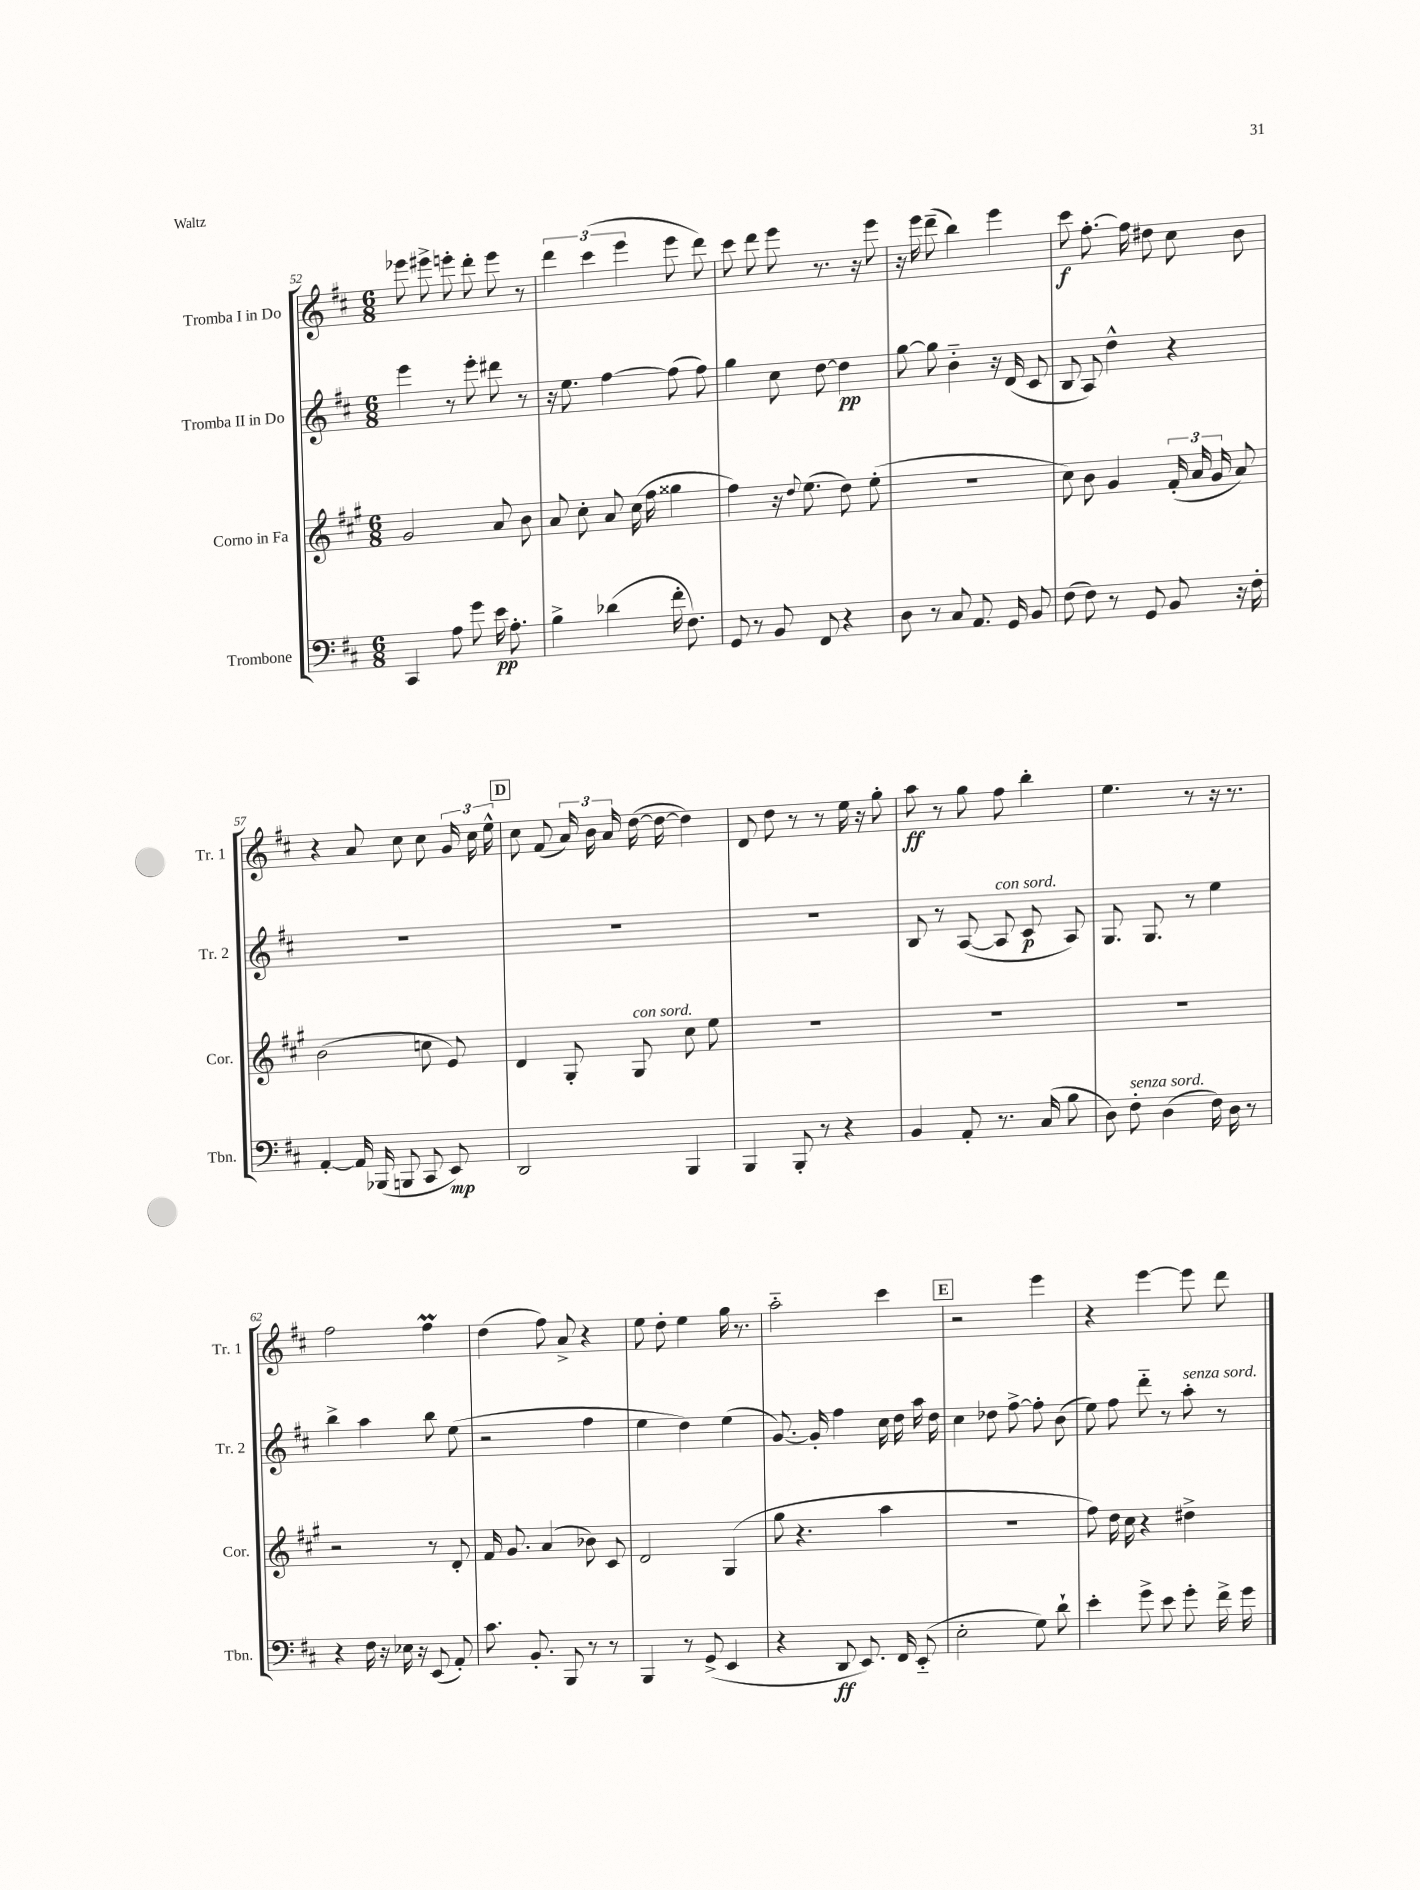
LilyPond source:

<<
\new StaffGroup <<
\new Staff = "s0" \with { instrumentName = "Tromba I in Do" shortInstrumentName = "Tr. 1" } {
    \clef treble \key d \major \numericTimeSignature \time 6/8
    \autoBeamOff ees'''8 eis'''8-> e'''8-. d'''8-. e'''8 r8 |
    \tuplet 3/2 { d'''4 cis'''4( e'''4 } e'''8 d'''8) |
    cis'''8 d'''8 e'''8 r8. r16 e'''8 |
    r16 e'''16 d'''8--( b''4) e'''4 |
    cis'''8\f fis''8.~-. fis''16 dis''8 cis''8 b'8 |
    r4 a'8 cis''8 cis''8 \tuplet 3/2 { g'16 cis''16 e''16-^ } |
    \mark \markup { \box "D" } cis''8 fis'8( \tuplet 3/2 { a'16) b'16 a'16 } d''16~( d''16~ d''4) |
    d'8 d''8 r8 r8 e''16 r16 g''8-. |
    a''8\ff r8 g''8 fis''8 b''4-. |
    e''4. r8 r16 r8. |
    fis''2 fis''4\prall |
    d''4( fis''8) a'8-> r4 |
    e''8 d''8-. e''4 g''16 r8. |
    a''2-_ cis'''4 |
    \mark \markup { \box "E" } r2 e'''4 |
    r4 e'''4~ e'''8 d'''8 \bar "|." |
}
\new Staff = "s1" \with { instrumentName = "Tromba II in Do" shortInstrumentName = "Tr. 2" } {
    \clef treble \key d \major \numericTimeSignature \time 6/8
    \autoBeamOff e'''4 r8 e'''8-. dis'''8 r8 |
    r16 e''8. fis''4~ fis''8( fis''8) |
    g''4 cis''8 d''8~ d''4\pp |
    g''8~ g''8 b'4-_ r16 d'16( cis'8 |
    b8 a8) d''4-^ r4 |
    R2. |
    \mark \markup { \box "D" } R2. |
    R2. |
    b8 r8 a8~( a8^\markup { \italic "con sord." } cis'8\p a8) |
    g8. g8. r8 e''4 |
    b''4-> a''4 b''8 e''8( |
    r2 fis''4 |
    e''4 d''4) e''4( |
    g'8.~) g'16-. fis''4 cis''16 d''16 a''16 d''16 |
    \mark \markup { \box "E" } cis''4 des''8 fis''8~-> fis''8-. b'8( |
    e''8) fis''8 d'''8-_ r8 a''8-.^\markup { \italic "senza sord." } r8 \bar "|." |
}
\new Staff = "s2" \with { instrumentName = "Corno in Fa" shortInstrumentName = "Cor." } {
    \clef treble \key a \major \numericTimeSignature \time 6/8
    \autoBeamOff gis'2 a'8 b'8 |
    a'8 cis''8-. a'8 cis''16( fis''16 gisis''4 |
    fis''4) r16 \appoggiatura { d''8 } e''8.( d''8) e''8-.( |
    R2. |
    cis''8) b'8 gis'4 \tuplet 3/2 { fis'16-.( a'16 gis'16 } a'8) |
    b'2( c''8 e'8) |
    \mark \markup { \box "D" } d'4 gis8-. gis8^\markup { \italic "con sord." } cis''8 e''8 |
    R2. |
    R2. |
    R2. |
    r2 r8 d'8-. |
    fis'16 gis'8. a'4( bes'8) cis'8 |
    d'2 gis4( |
    gis''8 r4. a''4 |
    \mark \markup { \box "E" } R2. |
    fis''8) d''16 cis''16 r4 dis''4-> \bar "|." |
}
\new Staff = "s3" \with { instrumentName = "Trombone" shortInstrumentName = "Tbn." } {
    \clef bass \key d \major \numericTimeSignature \time 6/8
    \autoBeamOff cis,4 a8 g'8 e'16\pp a8.-. |
    b4-> des'4( fis'16-. fis8.) |
    g,8 r8 b,8 fis,8 r4 |
    d8 r8 cis8 a,8. g,16 b,8 |
    fis8( fis8) r8 g,8 b,8 r16 fis16-. |
    a,4~-. a,16 bes,,16( b,,8 cis,8 e,8\mp) |
    \mark \markup { \box "D" } d,2 b,,4 |
    b,,4 b,,8-. r8 r4 |
    b,4 a,8-. r8. cis16( b8 |
    d8) fis8-.^\markup { \italic "senza sord." } d4( fis16) d16 r8 |
    r4 fis16 r16 ees16 r16 e,8( a,8-.) |
    cis'8. b,8.-. b,,8 r8 r8 |
    b,,4 r8 g,8->( e,4 |
    r4 d,8\ff e,8.) fis,16 e,8-_( |
    \mark \markup { \box "E" } e2-. g8) d'8-! |
    e'4-. g'8-> e'8 g'8-. fis'16-> g'16 \bar "|." |
}
>>
>>
\layout { \context { \Score currentBarNumber = #52 } }
